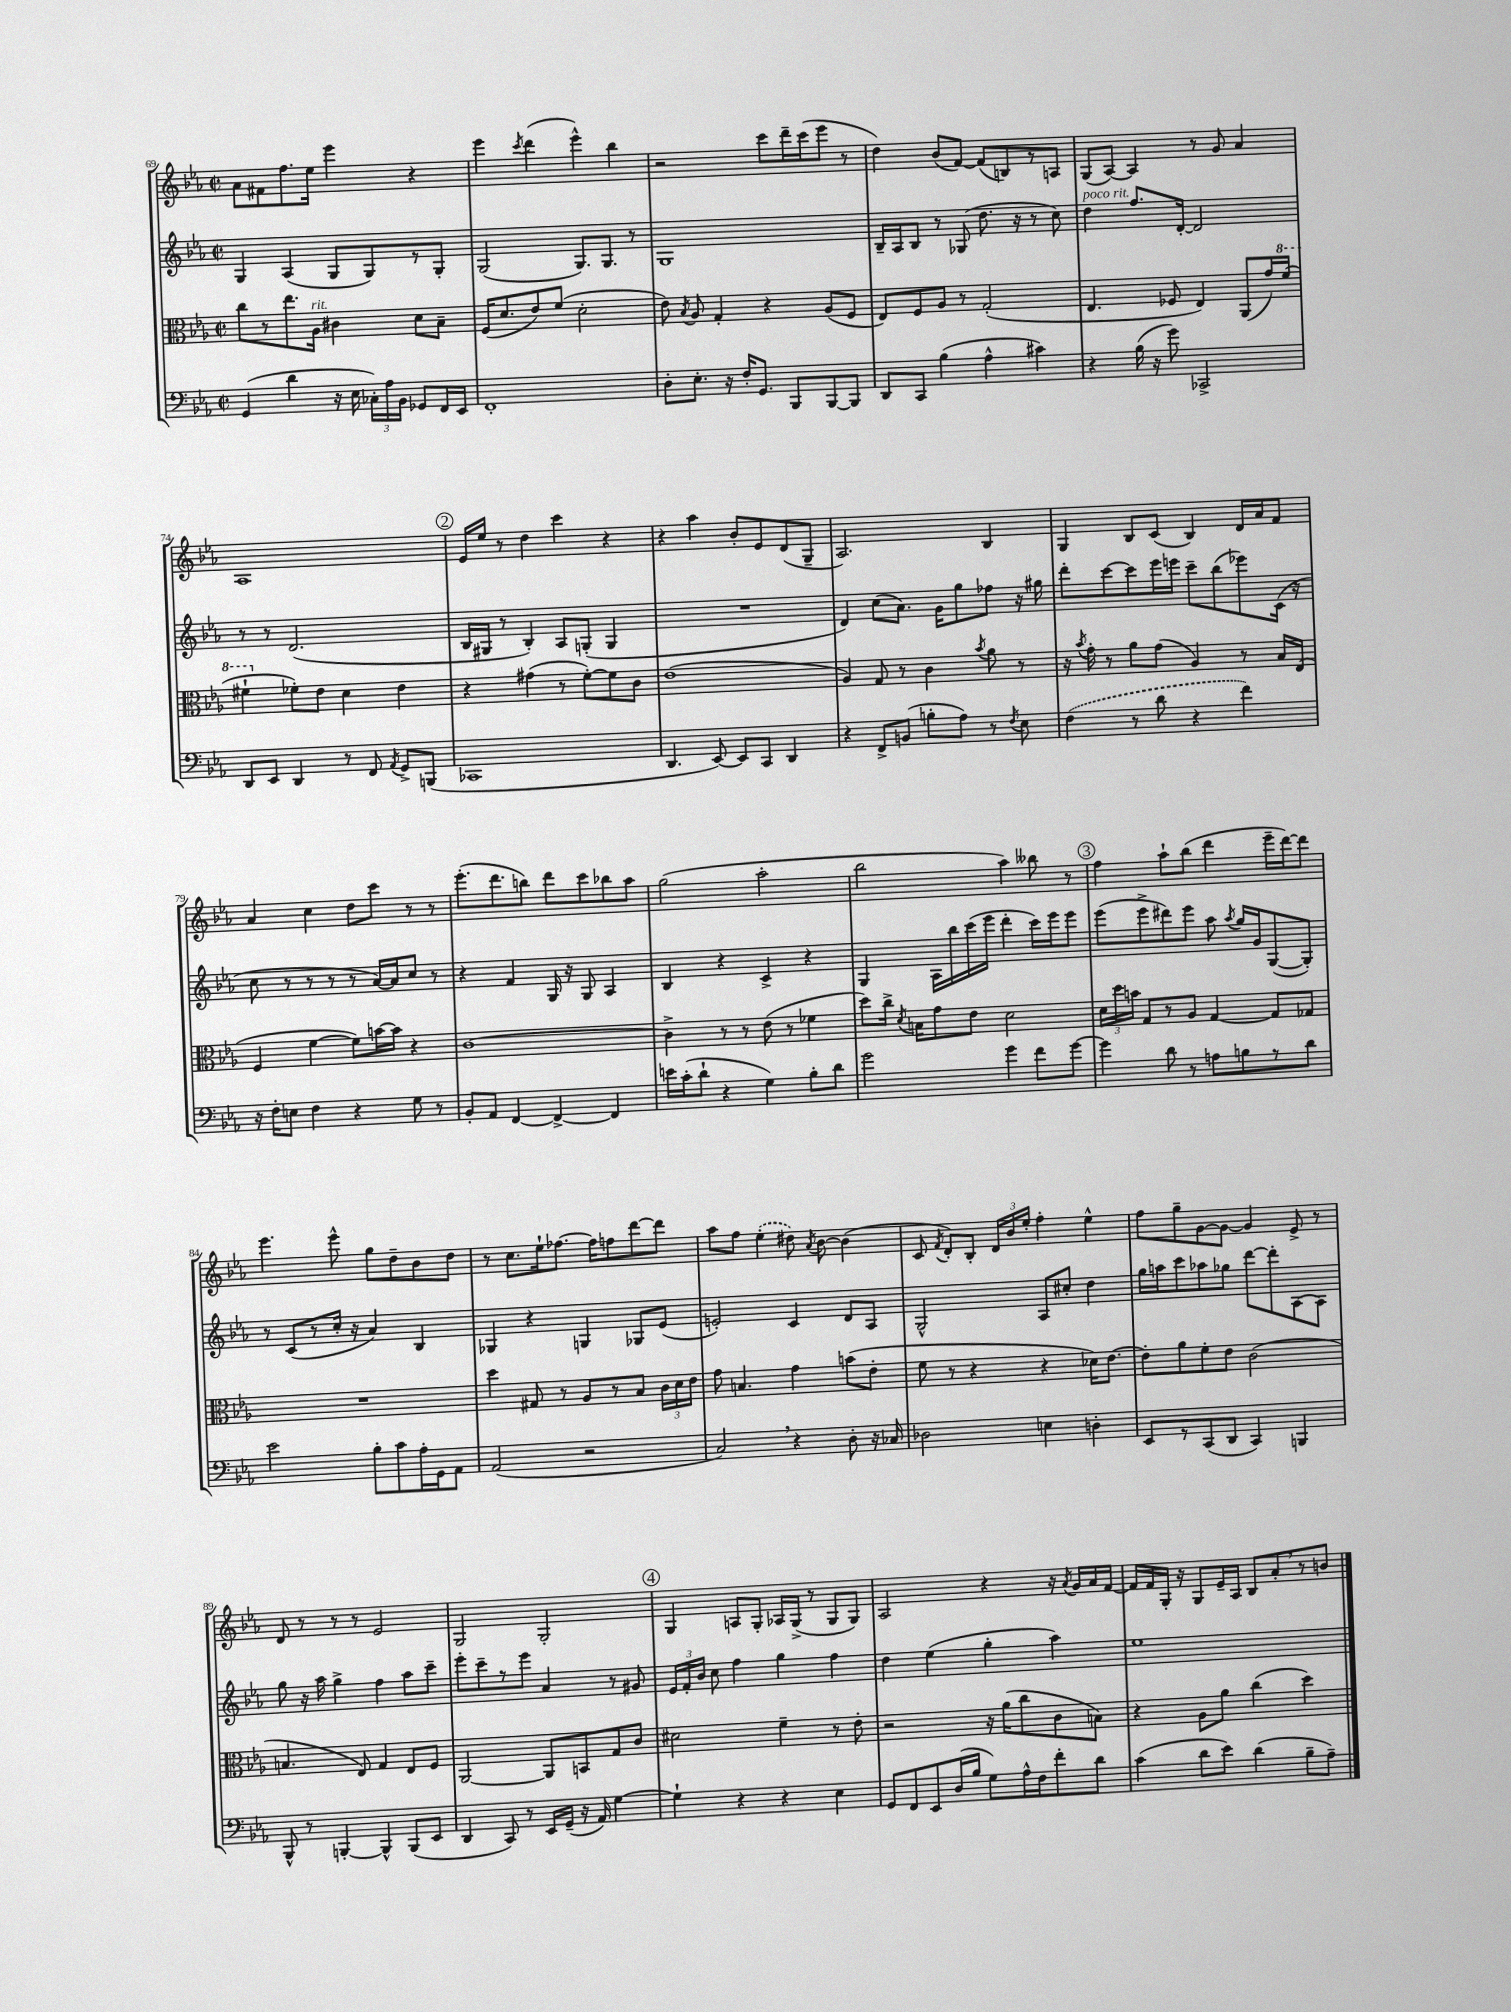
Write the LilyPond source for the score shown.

<<
\new StaffGroup <<
\new Staff = "s0" {
    \clef treble \key ees \major \defaultTimeSignature \time 2/2
    \autoBeamOff aes'8[ fis'8 f''8. ees''16] ees'''4 r4 |
    ees'''4 \acciaccatura { c'''8 } d'''4( ees'''4-^) bes''4 |
    r2 c'''8[ d'''16-- c'''16( ees'''8] r8 |
    d''4) bes'8[( f'8]~) f'8[( b8) r8 a8] |
    g8[( aes8]~) aes4 r8 g'8 aes'4 |
    aes1 |
    \mark \markup { \circle "2" } ees'16[ ees''16] r8 d''4 c'''4 r4 |
    r4 aes''4 bes'8[-. ees'8 d'8( g8]-- |
    aes2.) bes4 |
    g4 bes8[ c'8]( bes4) d'16[ aes'16 f'8] |
    aes'4 c''4 d''8[ c'''8] r8 r8 |
    ees'''8.[-.( d'''8. b''8]) d'''8[ c'''8 bes''8 aes''8] |
    g''2( aes''2-. |
    bes''2 aes''4) beses''8 r8 |
    \mark \markup { \circle "3" } f''4 aes''8[-! bes''8]( d'''4 ees'''16[-- d'''16~) d'''8] |
    ees'''4. ees'''8-^ g''8[ d''8-- bes'8 d''8] |
    r8 c''8.[ ees''16-! fes''8.]~ fes''16[ f''8 d'''8~ d'''8] |
    aes''8[ f''8] \once \slurDashed ees''4-.( dis''8) \acciaccatura { aes'8 } bes'8~ bes'4( |
    c'8 \acciaccatura { f'8 } d'8[-.) bes8]-. \tuplet 3/2 { d'16[ bes'16 ees''16]-. } f''4-. ees''4-^ |
    f''8[ g''8-- g'8~ g'8]~ g'4 ees'8-> r8 |
    d'8 r8 r8 r8 ees'2 |
    g2 g2-. |
    \mark \markup { \circle "4" } g4 a8[ g8]-. aes16[ g16]->( r8 g8[ g8]) |
    aes2 r4 r16 \acciaccatura { aes'8 } g'16[ aes'16 f'16]~ |
    f'16[ f'16 g16]-. r16 g8[ ees'16-- aes16] bes8[ aes'8-. \breathe r8 b'8] \bar "|." |
}
\new Staff = "s1" {
    \clef treble \key ees \major \defaultTimeSignature \time 2/2
    \autoBeamOff g4 aes4( g8[ g8) r8 g8]-. |
    g2( g8.[) g8.] r8 |
    g1 |
    bes16[-- aes16 bes8] r8 ges8( d''8. r16 r8 c''8) |
    d''4^\markup { \italic "poco rit." } f''8.[ d'16]~-. d'2 |
    r8 r8 d'2.( |
    \mark \markup { \circle "2" } bes16[ gis16] r8 bes4-.) aes8[ g8]-.( g4 |
    R1 |
    d'4) c''8[( aes'8.]) g'16[ g''8 fes''8] r16 gis''16 |
    d'''8[-. c'''8~ c'''8 ees'''16 e'''16] c'''8[-- bes''8( ees'''8) c'16]( r16 |
    c''8 r8 r8 r8 r8 aes'16[~) aes'16 c''8] r8 |
    r4 f'4 g16 r16 g8 aes4 |
    bes4 r4 c'4-> r4 |
    g4 aes16[ bes''16 c'''16( ees'''16] d'''4-. c'''16[) ees'''16 ees'''8] |
    \mark \markup { \circle "3" } ees'''8[( ees'''8-> dis'''8) ees'''8] aes''8 \acciaccatura { aes''8 } g''16[ g'16 g8~( g8]-.) |
    r8 c'8[( r8 c''16]-. r16 aes'4) bes4 |
    ges4 r4 g4 ges8[ ees'8]( |
    e'2-.) c'4 d'8[ aes8] |
    g2-^ aes8[ cis''8]-. d''4 |
    g''16[ a''16 c'''8 aes''8 ges''8] d'''8[~ d'''8-. aes8~ aes8] |
    g''8 r16 aes''16 g''4-> f''4 aes''8[ c'''8]-- |
    ees'''8[-. c'''8-- r8 ees'''8] aes'4 r8 gis'8 |
    \mark \markup { \circle "4" } \tuplet 3/2 { ees'16[ f'16-. bes'16] } c''8 f''4 g''4 f''4 |
    d''4 ees''4( g''4-. aes''4) |
    ees''1 \bar "|." |
}
\new Staff = "s2" {
    \clef alto \key ees \major \defaultTimeSignature \time 2/2
    \autoBeamOff c''8[ r8 ees''8. aes16]^\markup { \italic "rit." } cis'4 d'8[ bes8]-- |
    f16[( d'8. ees'8) f'8]( d'2-. |
    ees'8) \acciaccatura { bes8 } aes8 g4-. r4 aes8[( f8] |
    ees8[) f8 aes8] r8 g2-.( |
    ees4. fes8 ees4) aes,8[( g'16) \ottava #1 f''16]( |
    fis''4-! \ottava #0 fes'8[-.) ees'8] d'4 ees'4 |
    \mark \markup { \circle "2" } r4 gis'4( r8 f'8[~-.) f'8 c'8] |
    ees'1( |
    aes4) g8 r8 c'4 \acciaccatura { bes'8 } aes'8 r8 |
    r16 \acciaccatura { bes'8 } g'16-. r8 aes'8[ g'8]( aes4) r8 bes16[ ees16]( |
    f4 f'4~ f'8[) b'16~ b'16] r4 |
    c'1~ |
    c'4-> r8 r8 ees'8( r8 fes'4 |
    d''8[) c''16]-> \acciaccatura { d'8 } b16[ g'8 ees'8] d'2 |
    \mark \markup { \circle "3" } \tuplet 3/2 { d'16[ d''16 b'16] } g8[ r8 aes8] g4~ g8[ ges8] |
    R1 |
    d''4 gis8 r8 aes8[ r8 bes8] \tuplet 3/2 { c'16[ d'16 ees'16] } |
    g'8 b4. g'4 b'8[( ees'8]-. |
    f'8 r8 r4 r4 des'16[) ees'8.]~ |
    ees'8[-. aes'8 f'8-. ees'8] c'2( |
    b4. ees8) g4 ees8[ f8] |
    aes,2~ aes,8[ b,8 g8 c'8] |
    \mark \markup { \circle "4" } dis'2 f'4-- r8 ees'8-. |
    r2 r16 aes'16[( c''8 c'8 b8]) |
    r4 aes8[ aes'8] c''4( d''4) \bar "|." |
}
\new Staff = "s3" {
    \clef bass \key ees \major \defaultTimeSignature \time 2/2
    \autoBeamOff g,4( d'4 r16 ees16 \tuplet 3/2 { ces16[-.) aes16 bes,16] } ges,8[ f,16 ees,16] |
    f,1-. |
    d8[-. ees8.]-. r16 f16[-. g,8.] bes,,8[ bes,,8~ bes,,8] |
    d,8[ c,8] bes4( aes4-^ cis'4) |
    r4 bes16( r16 g'8) ces,2-> |
    d,8[ ees,8] d,4 r8 f,8 \acciaccatura { aes,8 } g,8[-> b,,8]( |
    \mark \markup { \circle "2" } ces,1 |
    d,4. ees,8~) ees,8[ c,8] d,4 |
    r4 f,8[-> b,8]( b8[-. aes8]) r8 \acciaccatura { f8 } ees8 |
    \once \slurDashed f4( r8 d'8 r4 f'4) |
    r16 f16[-. e8] f4 r4 g8 r8 |
    bes,8[-. aes,8] f,4~ f,4~-> f,4 |
    e'16[ c'16-.( d'8]-! r4 g4) bes8[-. d'8] |
    g'2 g'4 f'8[ g'8]~ |
    \mark \markup { \circle "3" } g'4 d'8 r8 a8[ b8 r8 d'8] |
    ees'2 bes8[-. c'8 aes16-. g,16 aes,8] |
    aes,2( r2 |
    c2) \breathe r4 d8-. r16 ces16 |
    des2 e4 d4-. |
    ees,8[ r8 c,8( d,8] c,4) b,,4 |
    bes,,8-^ r8 b,,4~-. b,,4-^ b,,8[( ees,8] |
    d,4 c,8) r8 ees,16[ g,16]--( r16 aes,16) g4~ |
    \mark \markup { \circle "4" } g4-! r4 r4 ees4 |
    g,8[ f,8 ees,8 d16( bes16] g8[) aes16-^ f16 f'8-. d'8] |
    c'4( d'8[ ees'8]) d'4( bes8[-- aes8]--) \bar "|." |
}
>>
>>
\layout { \context { \Score currentBarNumber = #69 } }
